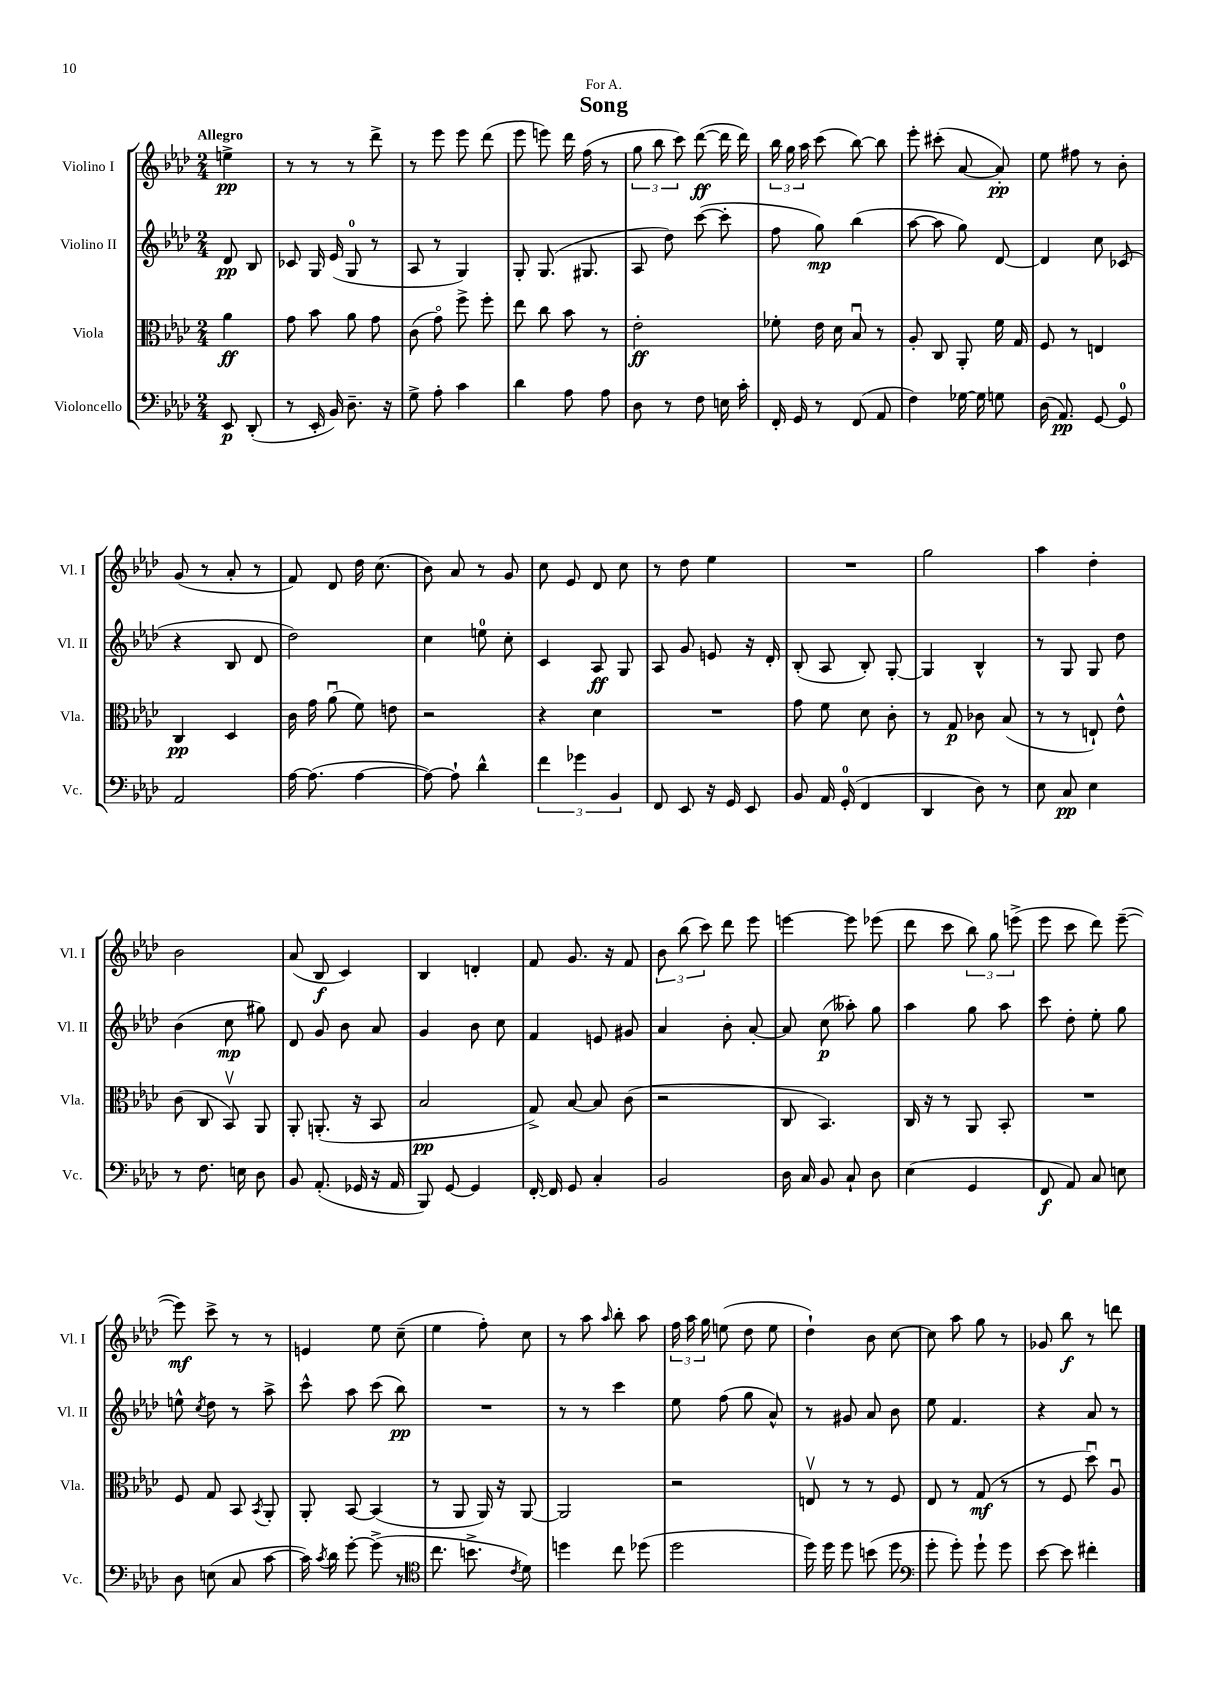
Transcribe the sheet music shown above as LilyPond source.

\header { title = "Song" dedication = "For A." }
<<
\new StaffGroup <<
\new Staff = "s0" \with { instrumentName = "Violino I" shortInstrumentName = "Vl. I" } {
    \clef treble \key aes \major \numericTimeSignature \time 2/4 \partial 4 \tempo "Allegro"
    \autoBeamOff e''4->\pp |
    r8 r8 r8 des'''8-> |
    r8 ees'''8 ees'''8 des'''8( |
    ees'''8 e'''8) des'''16 f''16( r8 |
    \tuplet 3/2 { g''8 bes''8 c'''8) } des'''8~\ff( des'''16 des'''16) |
    \tuplet 3/2 { bes''16 g''16 aes''16 } c'''8( bes''8~) bes''8 |
    ees'''8-. cis'''8-.( aes'8~ aes'8-.\pp) |
    ees''8 fis''8 r8 bes'8-. |
    g'8( r8 aes'8-. r8 |
    f'8) des'8 des''16 c''8.( |
    bes'8) aes'8 r8 g'8 |
    c''8 ees'8 des'8 c''8 |
    r8 des''8 ees''4 |
    R2 |
    g''2 |
    aes''4 des''4-. |
    bes'2 |
    aes'8( bes8\f c'4) |
    bes4 d'4-. |
    f'8 g'8. r16 f'8 |
    \tuplet 3/2 { bes'8 bes''8( c'''8) } des'''8 ees'''8 |
    e'''4~ e'''8 ees'''8( |
    des'''8 c'''8 \tuplet 3/2 { bes''8) g''8 e'''8->( } |
    ees'''8 c'''8 des'''8) ees'''8~--( |
    ees'''8\mf) c'''8-> r8 r8 |
    e'4 ees''8 c''8--( |
    ees''4 f''8-.) c''8 |
    r8 aes''8 \grace { aes''16 } bes''8-. aes''8 |
    \tuplet 3/2 { f''16 aes''16 g''16 } e''8( des''8 e''8 |
    des''4-!) bes'8 c''8~ |
    c''8 aes''8 g''8 r8 |
    ges'8 bes''8\f r8 d'''8 \bar "|." |
}
\new Staff = "s1" \with { instrumentName = "Violino II" shortInstrumentName = "Vl. II" } {
    \clef treble \key aes \major \numericTimeSignature \time 2/4 \partial 4
    \autoBeamOff des'8\pp bes8 |
    ces'8 g16 ees'16( g8-0 r8 |
    aes8 r8 g4) |
    g8-. g8.( gis8. |
    aes8 des''8) c'''8~( c'''8-. |
    f''8 g''8\mp) bes''4( |
    aes''8~ aes''8 g''8) des'8~ |
    des'4 c''8 ces'8( |
    r4 bes8 des'8 |
    des''2) |
    c''4 e''8-0 c''8-. |
    c'4 aes8\ff g8 |
    aes8 g'8 e'8 r16 des'16-. |
    bes8-.( aes8 bes8-.) g8~-. |
    g4 bes4-^ |
    r8 g8 g8 des''8 |
    bes'4( c''8\mp gis''8) |
    des'8 g'8 bes'8 aes'8 |
    g'4 bes'8 c''8 |
    f'4 e'8 gis'8 |
    aes'4 bes'8-. aes'8~-. |
    aes'8 c''8\p( aeses''8-.) g''8 |
    aes''4 g''8 aes''8 |
    c'''8 des''8-. ees''8-. g''8 |
    e''8-^ \acciaccatura { c''8 } des''8 r8 aes''8-> |
    c'''8-^ aes''8 c'''8( bes''8\pp) |
    R2 |
    r8 r8 c'''4 |
    ees''8 f''8( g''8 aes'8-^) |
    r8 gis'8 aes'8 bes'8 |
    ees''8 f'4. |
    r4 aes'8 r8 \bar "|." |
}
\new Staff = "s2" \with { instrumentName = "Viola" shortInstrumentName = "Vla." } {
    \clef alto \key aes \major \numericTimeSignature \time 2/4 \partial 4
    \autoBeamOff aes'4\ff |
    g'8 bes'8 aes'8 g'8 |
    c'8( g'8\flageolet) f''8-> f''8-. |
    ees''8 c''8 bes'8 r8 |
    ees'2-.\ff |
    fes'8-. ees'16 des'16 bes8\downbow r8 |
    aes8-. c8 aes,8-. f'16 g16 |
    f8 r8 e4 |
    c4\pp des4 |
    c'16 g'16 aes'8\downbow( f'8) e'8 |
    r2 |
    r4 des'4 |
    R2 |
    g'8 f'8 des'8 c'8-. |
    r8 g8\p ces'8 bes8( |
    r8 r8 e8-!) ees'8-^ |
    c'8( c8 bes,8\upbow) aes,8 |
    aes,8-. a,8.-.( r16 bes,8 |
    bes2\pp |
    g8->) bes8~ bes8 c'8( |
    r2 |
    c8 bes,4.) |
    c16 r16 r8 aes,8 bes,8-. |
    R2 |
    f8 g8 bes,8 \acciaccatura { bes,8 } aes,8-. |
    aes,8-. bes,8~ bes,4( |
    r8 aes,8 aes,16) r16 aes,8~ |
    aes,2 |
    r2 |
    e8\upbow r8 r8 f8 |
    ees8 r8 g8\mf( r8 |
    r8 f8 des''8\downbow) aes8\downbow \bar "|." |
}
\new Staff = "s3" \with { instrumentName = "Violoncello" shortInstrumentName = "Vc." } {
    \clef bass \key aes \major \numericTimeSignature \time 2/4 \partial 4
    \autoBeamOff ees,8\p des,8-.( |
    r8 ees,16-. bes,16) des8.-- r16 |
    g8-> aes8-. c'4 |
    des'4 aes8 aes8 |
    des8 r8 f8 e16 c'16-. |
    f,16-. g,16 r8 f,8( aes,8 |
    f4) ges16~ ges16 g8 |
    des16( aes,8.\pp) g,8~ g,8-0 |
    aes,2 |
    aes16~ aes8.( aes4~ |
    aes8~) aes8-! des'4-^ |
    \tuplet 3/2 { f'4 ges'4 bes,4 } |
    f,8 ees,8 r16 g,16 ees,8 |
    bes,8 aes,16 g,16-0-.( f,4 |
    des,4 des8) r8 |
    ees8 c8\pp ees4 |
    r8 f8. e16 des8 |
    bes,8 aes,8.-.( ges,16 r16 aes,16 |
    bes,,8) g,8~ g,4 |
    f,16~-. f,16 g,8 c4-. |
    bes,2 |
    des16 c16 bes,8 c8-! des8 |
    ees4( g,4 |
    f,8\f aes,8) c8 e8 |
    des8 e8( c8 c'8~ |
    c'16) \acciaccatura { c'8 } des'16 g'8~-. g'8->( r8 |
    \clef tenor c''8. b'8.-> \acciaccatura { c'8 } des'8) |
    d''4 c''8 des''8( |
    des''2 |
    des''16) des''16 des''8 b'8( des''8 |
    \clef bass g'8-. g'8-.) g'8-! g'8 |
    ees'8~ ees'8 fis'4-. \bar "|." |
}
>>
>>
\layout { \context { \Score \remove "Bar_number_engraver" } }
